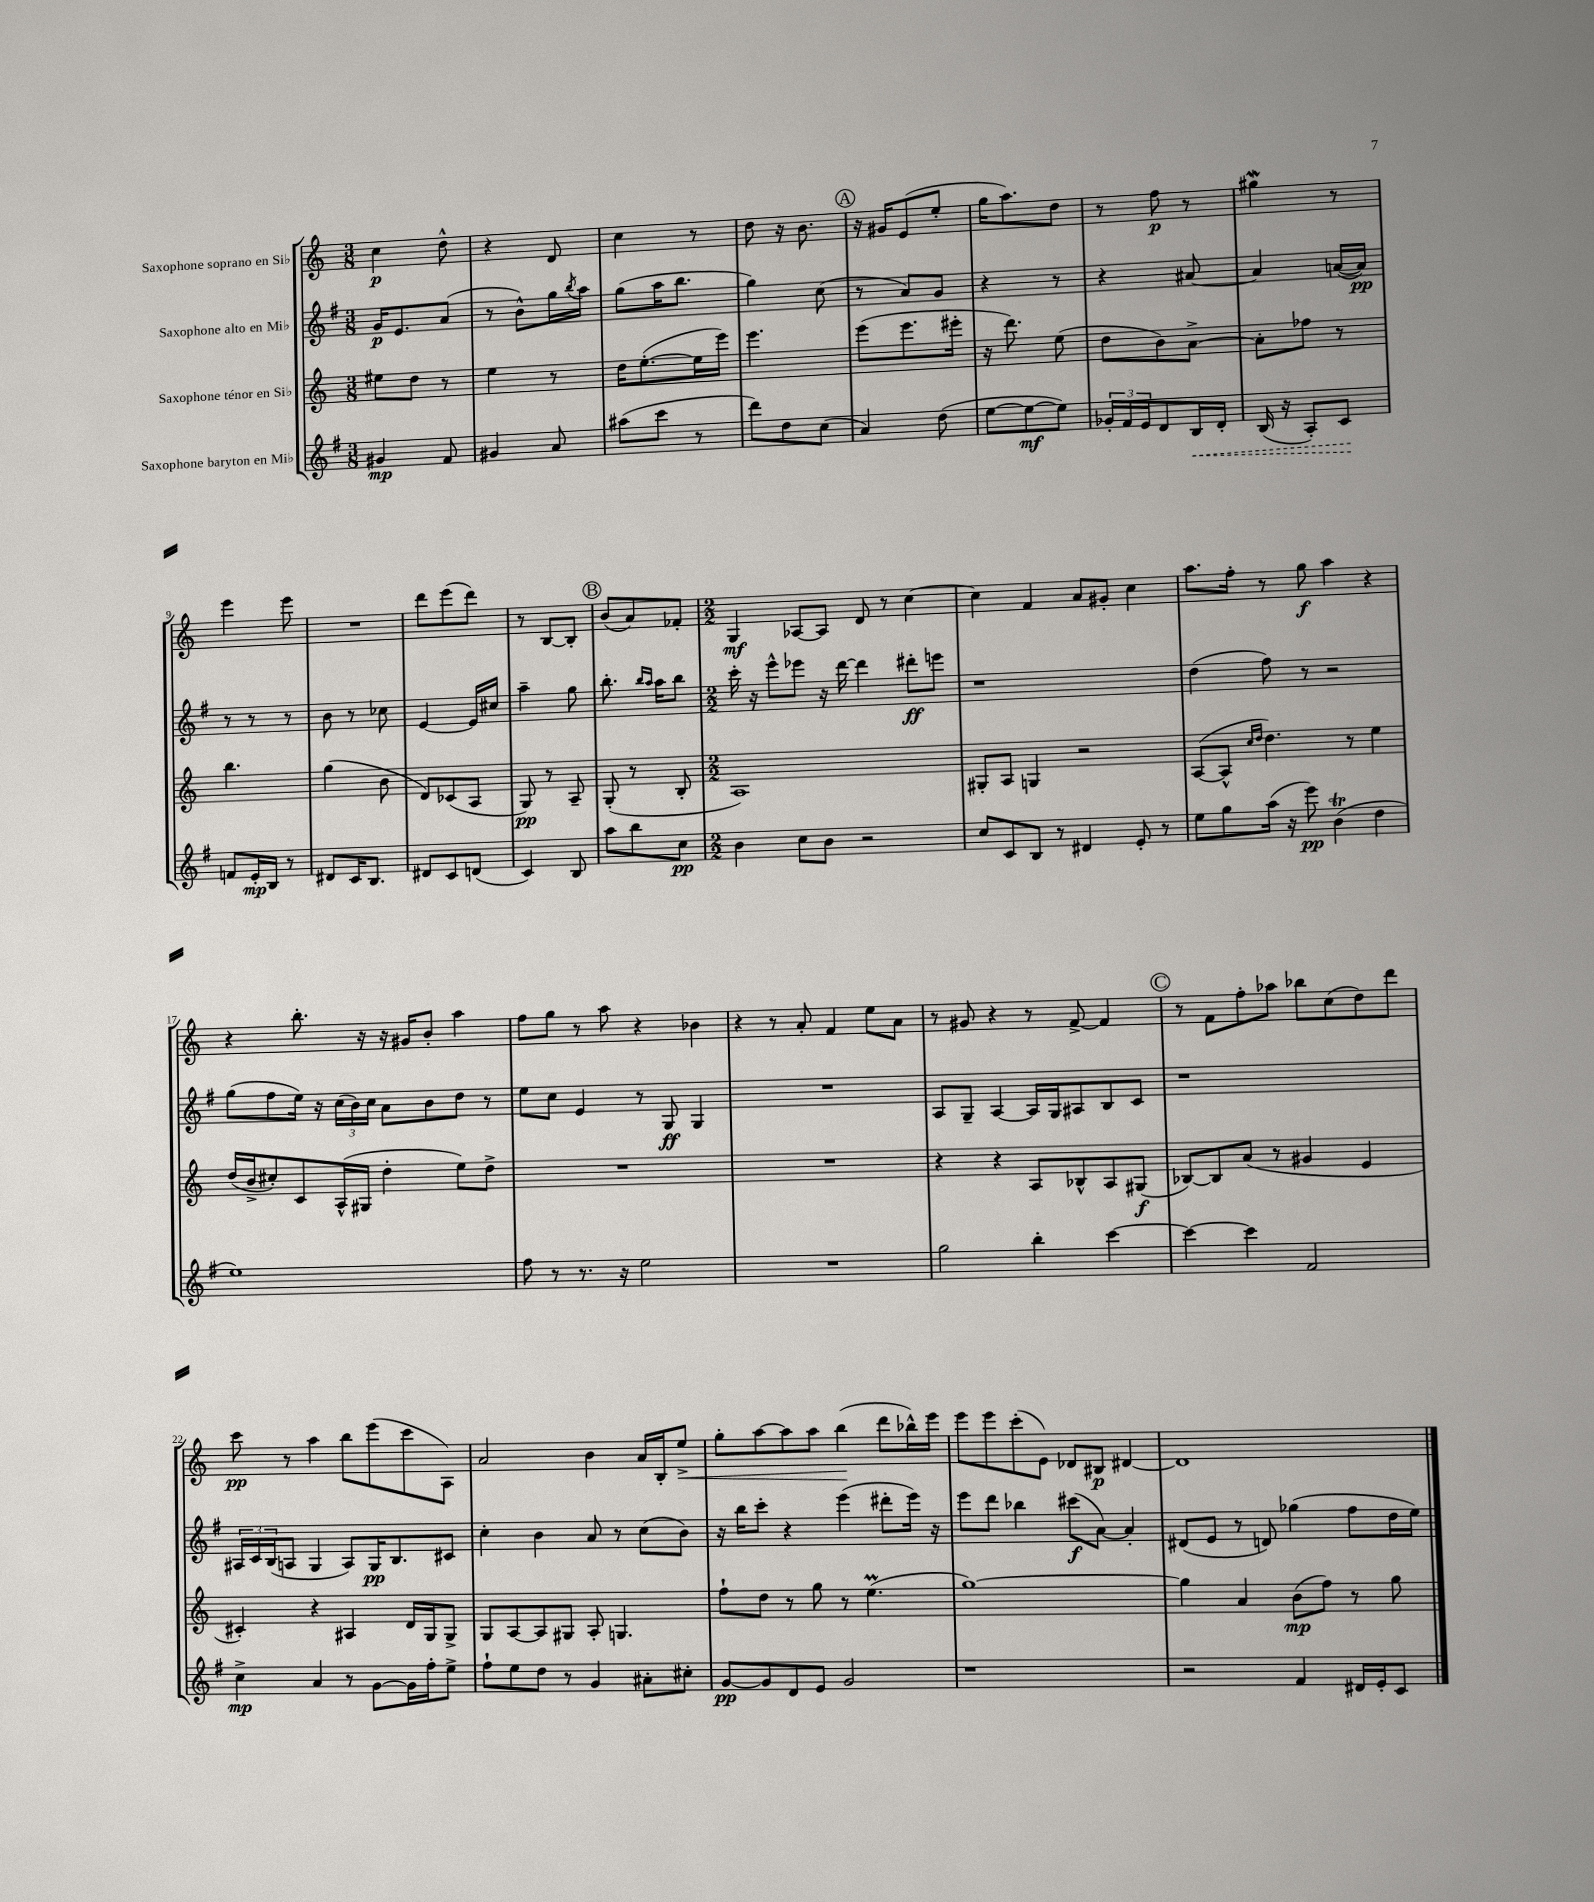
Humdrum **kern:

**kern	**kern	**kern	**kern
*staff4	*staff3	*staff2	*staff1
*clefG2	*clefG2	*clefG2	*clefG2
*k[f#]	*k[]	*k[f#]	*k[]
*M3/8	*M3/8	*M3/8	*M3/8
4g#/	8ee#\L	16g/LK	4cc\
.	.	8.e/	.
.	8dd\J	.	.
8f#/	8r	(8a/J	8dd^^\
=	=	=	=
4g#/	4ee\	8r	4r
.	.	8b^^\L)	.
8a/	8r	16gg\L	8d/
.	.	8qbb/	.
.	.	16aa\JJ	.
=	=	=	=
(8aa#\L	16dd\LK	(8gg\L	4cc\
.	([8.ee'\	.	.
8ccc\J	.	16aa\K	.
.	.	8.bb\J	.
8r	16ee\]L	.	8r
.	16eee\JJ)	.	.
=	=	=	=
8ddd\L)	4.eee\	4gg\)	8dd\
8dd\	.	.	16r
.	.	.	8.b\
(8cc\J	.	(8cc\	.
=	=	=	=
4a/)	(8eee\L	8r	16r
.	.	.	16g#/LK
.	8.eee\	8a/L)	(8e/
(8dd\	.	8g/J	8ee'/J
.	16eee#'\Jk	.	.
=	=	=	=
[8ee\L	16r	4r	16gg\LK
.	8.ddd\)	.	8.aa\)
8ee\_	.	.	.
8ee\]J)	(8ee\	8r	8dd\J
=	=	=	=
24g-'/LL	8dd\L	4r	8r
24f#/	.	.	.
24e/J	.	.	.
8d/	8b\)	.	8ff\
16B/L	[8a^\J	[8a#/	8r
16d'/JJ	.	.	.
=	=	=	=
(16B/	8a'\]L	4a#/]	4gg#\
16r	.	.	.
8A'/L)	8ff-\J	.	.
8c/J	8r	([16a/LL	8r
.	.	16a/]JJ)	.
=	=	=	=
8f/L	4.bb\	8r	4eee\
16e'/L	.	8r	.
16B/JJ	.	.	.
8r	.	8r	8eee\
=	=	=	=
8d#/L	(4gg\	8b\	4.r
16c/K	.	8r	.
8.B/J	.	.	.
.	8b\	8cc-\	.
=	=	=	=
8d#/L	8d/L)	[4e/	8ddd\L
8c/	(8c-/	.	(8eee\
(8d/J	8A/J	16e/]LL	8ddd\J)
.	.	16cc#/JJ	.
=	=	=	=
4c/)	8G/)	4aa~\	8r
.	8r	.	[8B/L
8B/	8A~/	8gg\	8B'/]J
=	=	=	=
8aa\L	(8G'/	8.bb'\	(8b/L
8bb\	8r	.	8a/)
.	.	16qqbb/LL	.
.	.	16qqaa/JJ	.
.	.	16aa\LK	.
8cc\J	8B'/	8bb\J	8f-'/J
=	=	=	=
*M2/2	*M2/2	*M2/2	*M2/2
4b\	1A)	16ccc'\	4G/
.	.	16r	.
.	.	8eee^^\L	.
8cc\L	.	8eee-\J	[8A-/L
8b\J	.	16r	8A-/]J
.	.	[16ddd\	.
2r	.	4ddd\]	8d/
.	.	.	8r
.	.	8ddd#'\L	[4cc\
.	.	8eee\J	.
=	=	=	=
8cc/L	8G#'/L	1r	4cc\]
8c/	8A/J	.	.
8B/J	4G/	.	4f/
8r	.	.	.
4d#/	2r	.	8a/L
.	.	.	8g#'/J
8e'/	.	.	4cc\
8r	.	.	.
=	=	=	=
8ee\L	([8A/L	(4dd\	8.aa\L
8gg\	8A^^/]J	.	.
.	.	.	16ff'\Jk
.	16qqcc/LL	.	.
.	16qqdd/JJ	.	.
(16aa\Jk	4.dd\)	8ff#\)	8r
16r	.	.	.
8eee\)	.	8r	8gg\
(4b\	.	2r	4aa\
.	8r	.	.
4dd\	4ee\	.	4r
=	=	=	=
1ee)	(16dd/LL	(8gg\L	4r
.	16b^/J	.	.
.	8cc#'/)	8ff#\	.
.	8c/	16ee\Jk)	8.bb'\
.	.	16r	.
.	(16A^^/L	(24cc\LL	.
.	.	24b\)	.
.	16G#/JJ	.	16r
.	.	24cc\JJ	.
.	4dd'\	8a\L	16r
.	.	.	16g#/LK
.	.	8b\	8b'/J
.	8ee\L)	8dd\J	4aa\
.	8dd^\J	8r	.
=	=	=	=
8ff#\	1r	8ee\L	8ff\L
8r	.	8cc\J	8gg\J
8.r	.	4e/	8r
.	.	.	8aa\
16r	.	.	.
2ee\	.	8r	4r
.	.	8G/	.
.	.	4G/	4b-\
=	=	=	=
1r	1r	1r	4r
.	.	.	8r
.	.	.	8a'/
.	.	.	4f/
.	.	.	8ee\L
.	.	.	8a\J
=	=	=	=
2gg\	4r	8A/L	8r
.	.	8G~/J	8g#/
.	4r	[4A/	4r
4bb'\	8A/L	16A/]LL	8r
.	.	16G/J	.
.	8B-^^/	8A#/	[8f^/
[4ccc\	8A/	8B/	4f/]
.	(8G#/J	8c/J	.
=	=	=	=
4ccc\_	[8B-/L)	1r	8r
.	8B-/]	.	8f\L
4ccc\]	(8a/J	.	8ff'\
.	8r	.	8aa-\J
2f#/	4g#/	.	8bb-\L
.	.	.	(8cc\
.	4e/	.	8dd\)
.	.	.	8ddd\J
=	=	=	=
4cc^\	4c#'/)	24A#/LL	8ccc\
.	.	24c/	.
.	.	(24B/J	.
.	.	8A/J	8r
4a/	4r	4G/	4aa\
8r	4A#/	8A/L)	8bb\L
[8g\L	.	16G/K	(8eee\
.	.	8.B/	.
16g\]L	16d/LL	.	8ccc\
16ff#'\J	16G/J	.	.
8ee^\J	8G^/J	8c#/J	8A\J)
=	=	=	=
8ff#`\L	8G/L	4cc'\	2a/
8ee\	[8A/	.	.
8dd\J	8A/]	4b\	.
8r	8G#/J	.	.
4g/	8A'/	8a/	4b\
.	4.G/	8r	.
8a#'\L	.	(8cc\L	16a/LL
.	.	.	16B'/J
8cc#'\J	.	8b\J)	8ee^/J
=	=	=	=
[8g/L	8ff`\L	16r	8gg'\L
.	.	16bb\LK	.
8g/]	8dd\J	8ccc'\J	[8aa\
8d/	8r	4r	8aa\]
8e/J	8gg\	.	8aa\J
2g/	8r	(4eee\	(4bb\
.	(4.ee\	.	.
.	.	8ddd#'\L	8ddd\L
.	.	16eee\Jk)	16bb-^^\L)
.	.	16r	16eee\JJ
=	=	=	=
1r	[1gg)	8eee\L	8eee\L
.	.	8ddd\J	8eee\
.	.	4bb-\	(8ccc'\
.	.	.	8e\J)
.	.	(8ccc#\L	8d-/L
.	.	[8a\J)	8B#/J
.	.	4a'/]	[4d#/
=	=	=	=
2r	4gg\]	(8d#/L	1d#]
.	.	8e/J	.
.	4a/	8r	.
.	.	8d/)	.
4f#/	(8b\L	(4gg-\	.
.	8ff\J)	.	.
16d#/LL	8r	8ff#\L	.
16e'/J	.	.	.
8c/J	8gg\	16dd\L	.
.	.	16ee\JJ)	.
==	==	==	==
*-	*-	*-	*-
